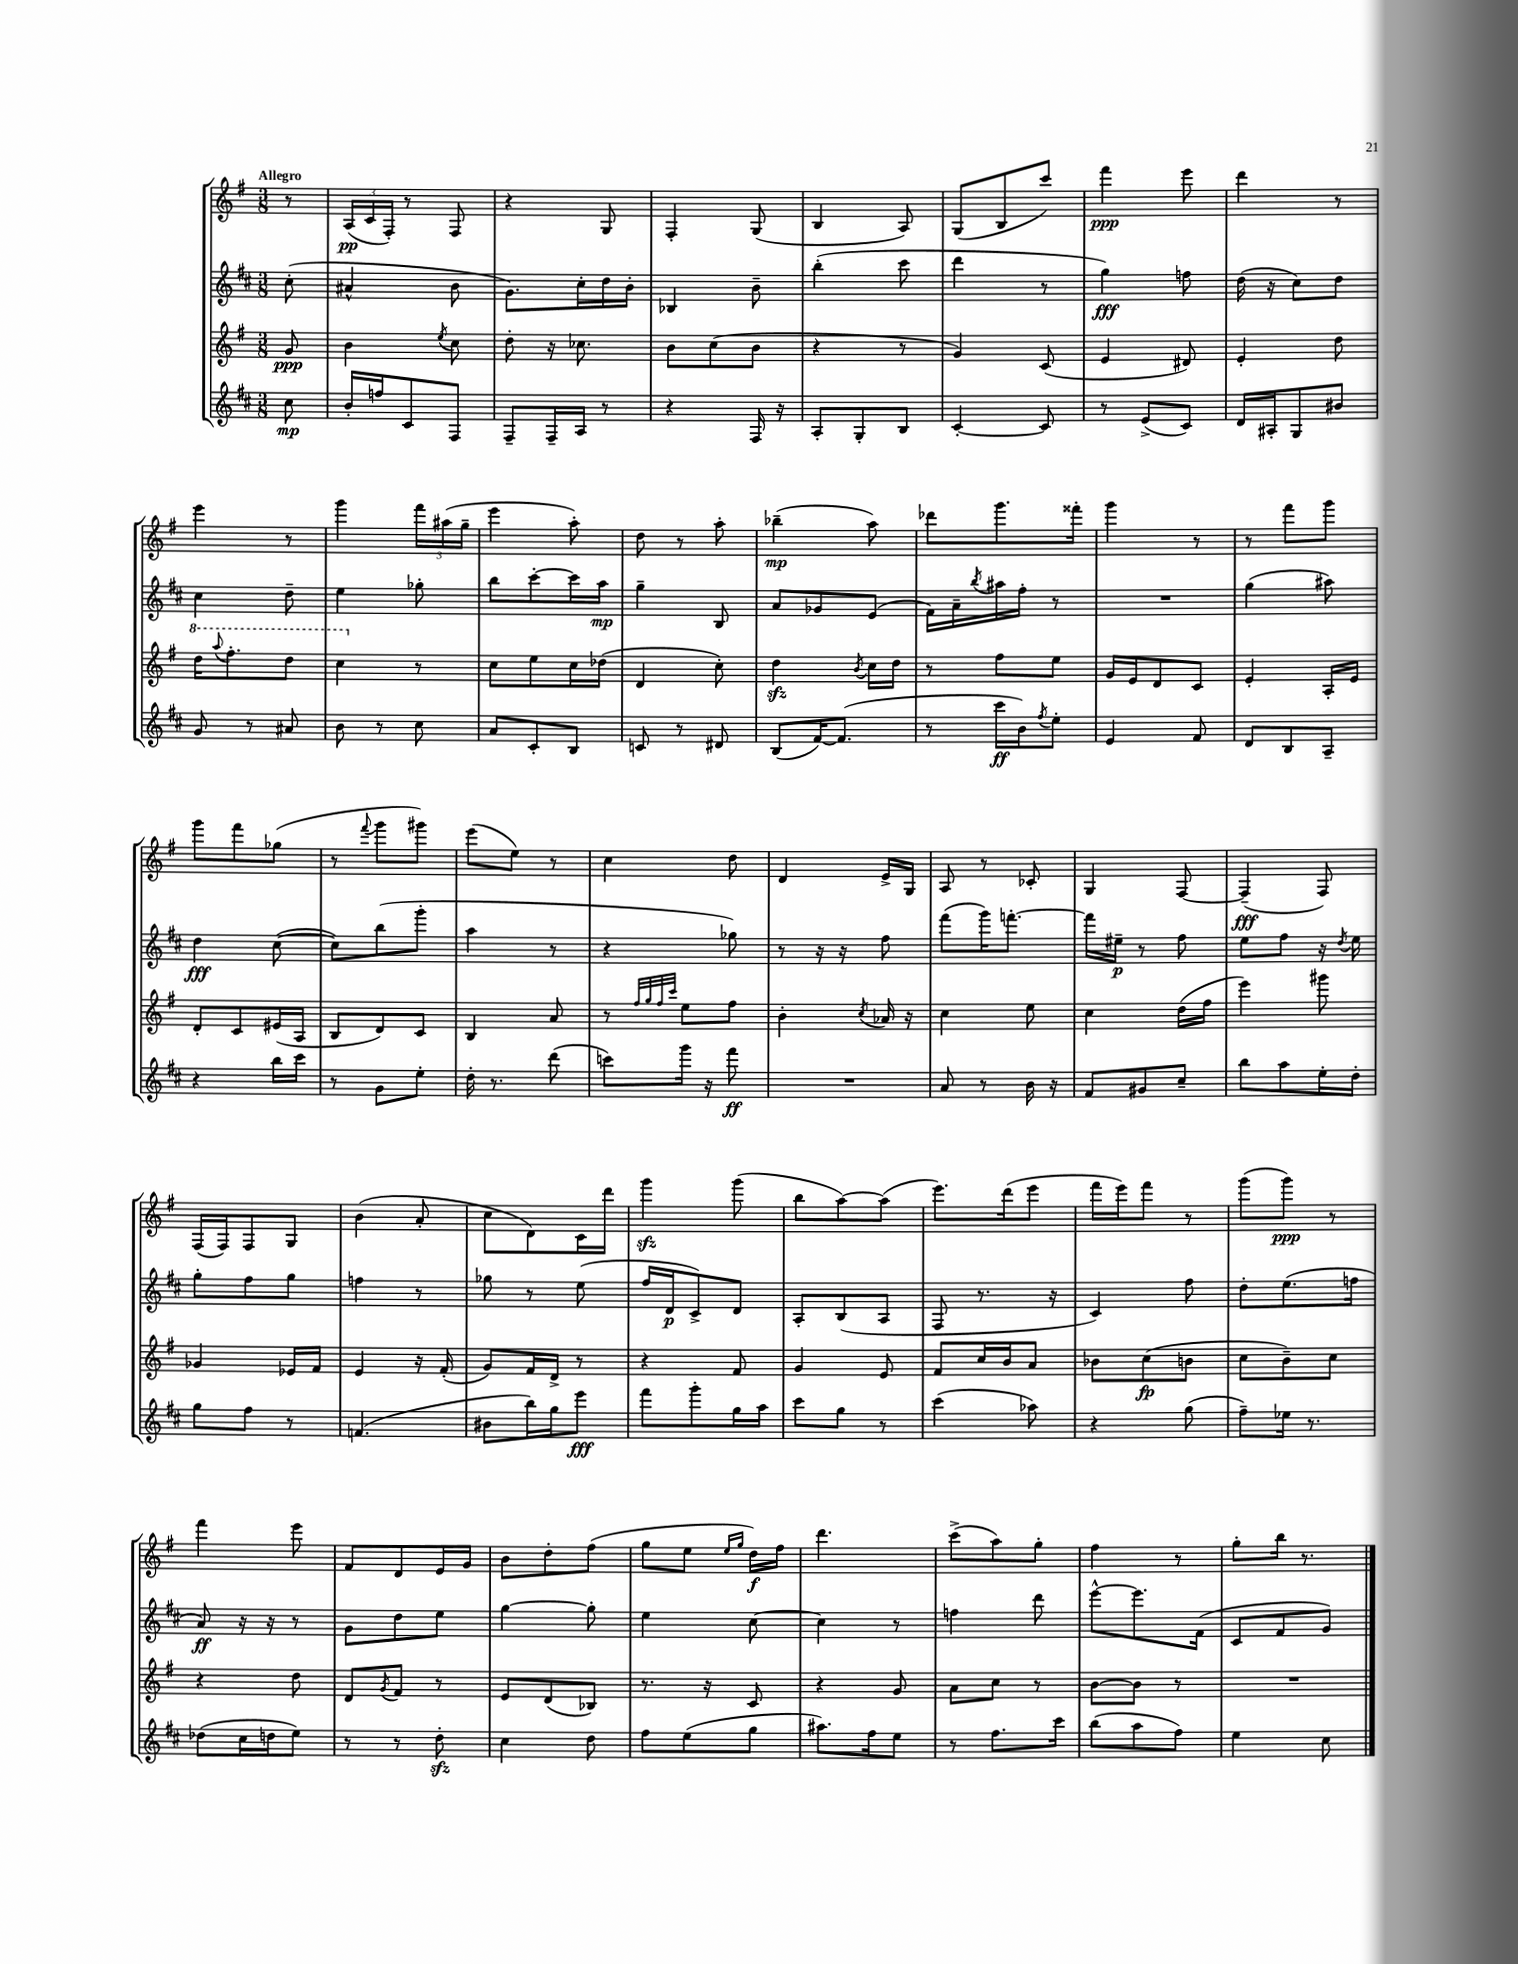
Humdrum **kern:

**kern	**kern	**kern	**kern
*staff4	*staff3	*staff2	*staff1
*clefG2	*clefG2	*clefG2	*clefG2
*k[f#c#]	*k[f#]	*k[f#c#]	*k[f#]
*M3/8	*M3/8	*M3/8	*M3/8
8cc#\	8g/	(8cc#'\	8r
=	=	=	=
16b'/LL	4b\	4a#^^/	(24A/LL
.	.	.	24c/
16ff/J	.	.	.
.	.	.	24F#'/JJ)
8c#/	.	.	8r
.	8qee/	.	.
8F#/J	8cc\	8b\	8F#/
=	=	=	=
8F#~/L	8dd'\	8.g\L)	4r
16F#~/L	16r	.	.
16A/JJ	8.cc-\	16cc#'\L	.
8r	.	16dd\	8G/
.	.	16b'\JJ	.
=	=	=	=
4r	8b\L	4B-/	4F#'/
.	(8cc\	.	.
16F#/	8b\J	8b~\	(8G/
16r	.	.	.
=	=	=	=
8A'/L	4r	(4bb'\	4B/
8G'/	.	.	.
8B/J	8r	8ccc#\	8A/)
=	=	=	=
[4c#'/	4g/)	4ddd\	(8G/L
.	.	.	8B/
8c#/]	(8c/	8r	8ccc/J)
=	=	=	=
8r	4e/	4gg\)	4fff#\
(8e^/L	.	.	.
8c#/J)	8d#/)	8ff\	8eee\
=	=	=	=
16d/LL	4e'/	(16dd\	4ddd\
16A#'/J	.	16r	.
8G/	.	8cc#\L)	.
8b#/J	8dd\	8dd\J	8r
=	=	=	=
8g/	16ddd\LK	4cc#\	4eee\
.	8qqaaa/	.	.
.	8.fff#'\	.	.
8r	.	.	.
8a#/	8ddd\J	8dd~\	8r
=	=	=	=
8b\	4ccc\	4ee\	4ggg\
8r	.	.	.
8cc#\	8r	8gg-'\	24fff#\LL
.	.	.	(24aa#\
.	.	.	24gg~\JJ
=	=	=	=
8a/L	8cc\L	8bb\L	4eee\
8c#'/	8ee\	[8ccc#'\	.
8B/J	16cc\L	16ccc#\]L	8aa'\)
.	(16dd-\JJ	16aa\JJ	.
=	=	=	=
8c/	4d/	4gg~\	8dd\
8r	.	.	8r
8d#/	8cc'\)	8B/	8aa'\
=	=	=	=
(8B/L	4dd\	8a/L	(4bb-~\
[16f#/K)	.	8g-/	.
(8.f#/]J	.	.	.
.	8qb/	.	.
.	16cc\LL	(8e/J	8aa\)
.	16dd\JJ	.	.
=	=	=	=
8r	8r	16f#\LL)	8ddd-\L
.	.	16a~\	.
.	.	8qbb/	.
16ccc#\LL	8ff#\L	16aa#\	8.ggg\
16b\J)	.	16ff#'\JJ	.
8qff#/	.	.	.
8ee'\J	8ee\J	8r	.
.	.	.	16fff##'\Jk
=	=	=	=
4e/	16g/LL	4.r	4ggg\
.	16e/J	.	.
.	8d/	.	.
8f#/	8c/J	.	8r
=	=	=	=
8d/L	4e'/	(4gg\	8r
8B/	.	.	8fff#\L
8A~/J	16A'/LL	8aa#\)	8ggg\J
.	16e/JJ	.	.
=	=	=	=
4r	8d'/L	4dd\	8ggg\L
.	8c/	.	8fff#\
16bb\LL	(16e#/L	([8cc#\	(8gg-\J
16ccc#\JJ	16A/JJ	.	.
=	=	=	=
8r	8B/L	8cc#\]L)	8r
.	.	.	8qqfff#/
8g\L	8d/)	(8bb\	8ggg\L
8ee'\J	8c/J	8ggg'\J	8ggg#\J)
=	=	=	=
16dd'\	4B/	4aa\	(8eee\L
8.r	.	.	.
.	.	.	8ee\J)
(8ddd\	8a/	8r	8r
=	=	=	=
8ccc\L)	8r	4r	4cc\
.	32qqff#/LLL	.	.
.	32qqgg/	.	.
.	32qqff#/	.	.
.	32qqccc/JJJ	.	.
16ggg\Jk	8ee\L	.	.
16r	.	.	.
8fff#\	8ff#\J	8gg-\)	8dd\
=	=	=	=
4.r	4b'\	8r	4d/
.	.	16r	.
.	.	16r	.
.	8qcc/	.	.
.	16a-/	8ff#\	16e^/LL
.	16r	.	16G/JJ
=	=	=	=
8a/	4cc\	(8fff#\L	8A/
8r	.	16ggg\K)	8r
.	.	[8.fff'\J	.
16b\	8ee\	.	8c-'/
16r	.	.	.
=	=	=	=
8f#/L	4cc\	16fff\]LL	4G/
.	.	16ee#~\JJ	.
8g#/	.	8r	.
8cc#~/J	(16dd\LL	8ff#\	[8F#/
.	16ff#\JJ	.	.
=	=	=	=
8bb\L	4eee\)	8ee\L	(4F#~/]
8aa\	.	8ff#\J	.
16ee'\L	8ggg#\	16r	8F#/)
.	.	8qdd/	.
16dd'\JJ	.	16ee\	.
=	=	=	=
8gg\L	4g-/	8gg'\L	(16F#/LL
.	.	.	16F#/J)
8ff#\J	.	8ff#\	8F#/
8r	16e-/LL	8gg\J	8G/J
.	16f#/JJ	.	.
=	=	=	=
(4.f/	4e/	4ff\	(4b\
.	16r	8r	8a'/
.	(16f#'/	.	.
=	=	=	=
8b#\L	8g/L)	8gg-\	8cc\L
16bb\L)	16f#/L	8r	8d\)
16gg\J	16d^/JJ	.	.
8eee\J	8r	(8ee\	16c\L
.	.	.	16ddd\JJ
=	=	=	=
8fff#\L	4r	16ff#/LL	4ggg\
.	.	16d/J	.
8ggg'\	.	8c#^/)	.
16gg\L	8f#/	8d/J	(8ggg\
16aa\JJ	.	.	.
=	=	=	=
8ccc#\L	4g/	8A'/L	8bb\L
8gg\J	.	(8B/	[8aa\)
8r	8e/	8A/J	(8aa\]J
=	=	=	=
(4ccc#\	8f#/L	8F#/	8.eee\L)
.	16cc/L	8.r	.
.	16b/J	.	(16ddd\k
8aa-\)	8a/J	.	8eee\J
.	.	16r	.
=	=	=	=
4r	8b-\L	4c#/)	16fff#\LL
.	.	.	16eee\J)
.	(8cc\	.	8fff#\J
(8gg\	8b\J	8ff#\	8r
=	=	=	=
8ff#~\L)	8cc\L	8dd'\L	(8ggg\L
16ee-\Jk	8b~\)	(8.ee\	8ggg\J)
8.r	.	.	.
.	8cc\J	.	8r
.	.	16ff\Jk	.
=	=	=	=
(8dd-\L	4r	8a/)	4fff#\
16cc#\L	.	16r	.
16dd\J	.	16r	.
8ee\J)	8dd\	8r	8eee\
=	=	=	=
8r	8d/L	8g\L	8f#/L
.	8qg/	.	.
8r	8f#/J	8dd\	8d/
8dd'\	8r	8ee\J	16e/L
.	.	.	16g/JJ
=	=	=	=
4cc#\	8e/L	[4gg\	8b\L
.	(8d/	.	8dd'\
8dd\	8B-/J)	8gg'\]	(8ff#\J
=	=	=	=
8ff#\L	8.r	4ee\	8gg\L
(8ee\	.	.	8ee\J
.	16r	.	.
.	.	.	16qqee/LL
.	.	.	16qqgg/JJ
8gg\J	8c/	[8cc#\	16dd\LL)
.	.	.	16ff#\JJ
=	=	=	=
8.aa#\L)	4r	4cc#\]	4.ddd\
16ff#\k	.	.	.
8ee\J	8g/	8r	.
=	=	=	=
8r	8a\L	4ff\	(8ccc^\L
8.ff#\L	8cc\J	.	8aa\)
.	8r	8ddd\	8gg'\J
16ccc#\Jk	.	.	.
=	=	=	=
(8bb\L	[8b\L	[8eee^^\L	4ff#\
8aa\	8b\]J	8.eee\]	.
8ff#\J)	8r	.	8r
.	.	(16f#\Jk	.
=	=	=	=
4ee\	4.r	8c#/L	8gg'\L
.	.	8f#/	16bb\Jk
.	.	.	8.r
8cc#\	.	8g/J)	.
==	==	==	==
*-	*-	*-	*-
